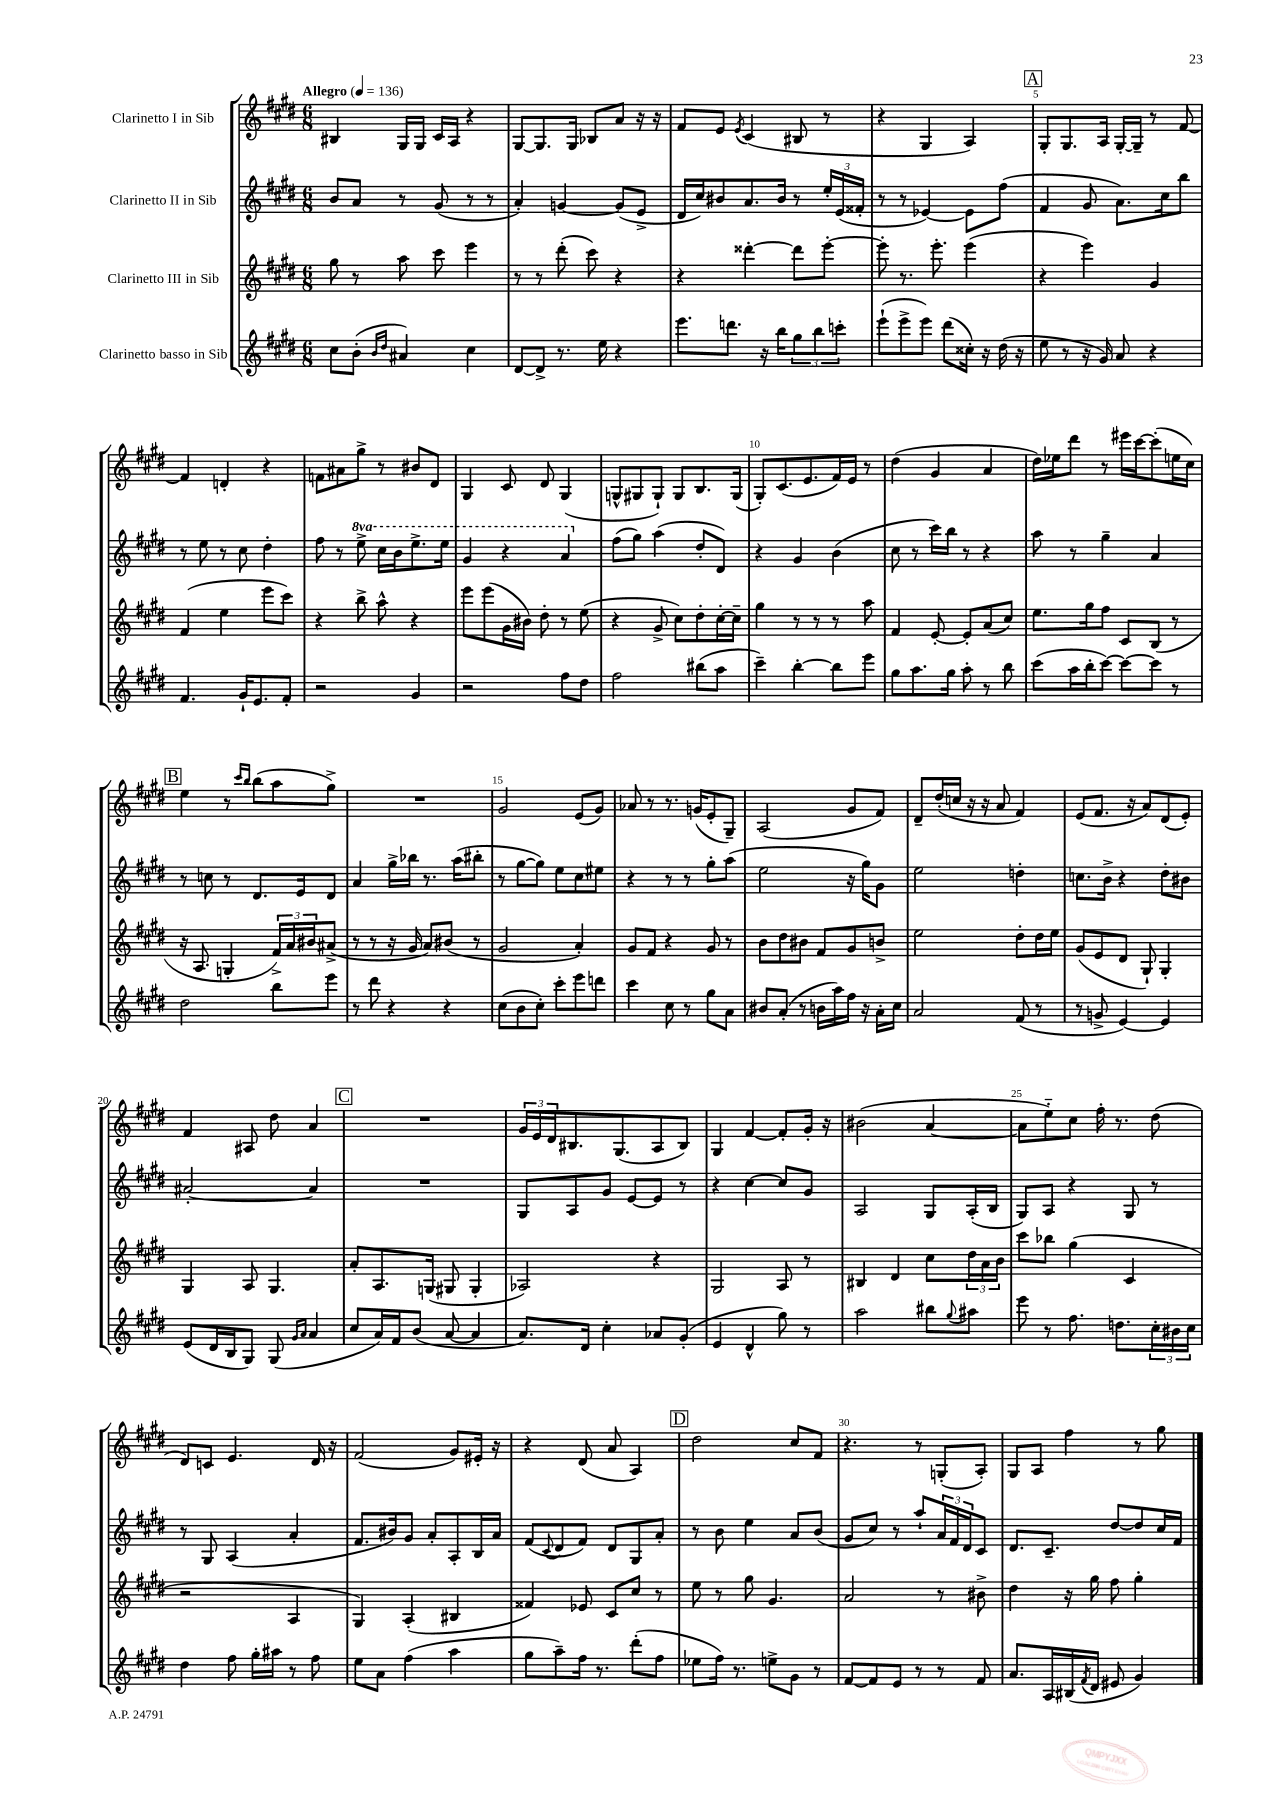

**kern	**kern	**kern	**kern
*staff4	*staff3	*staff2	*staff1
*clefG2	*clefG2	*clefG2	*clefG2
*k[f#c#g#d#]	*k[f#c#g#d#]	*k[f#c#g#d#]	*k[f#c#g#d#]
*M6/8	*M6/8	*M6/8	*M6/8
*MM136	*MM136	*MM136	*MM136
8cc#\L	8gg#\	8b/L	4B#/
(8b'\J	8r	8a/J	.
16qqb/LL	.	.	.
16qqdd#/JJ	.	.	.
4a#/)	8aa\	8r	16G#/LL
.	.	.	16G#/JJ
.	8ccc#\	(8g#/	16c#/LL
.	.	.	16A/JJ
4cc#\	4eee\	8r	4r
.	.	8r	.
=	=	=	=
[8d#/L	8r	4a'/)	[8G#/L
8d#^/]J	8r	.	8.G#/]
8.r	(8ddd#'\	[4g/	.
.	.	.	16G#/Jk
.	8ccc#\)	.	8B-/L
16ee\	.	.	.
4r	4r	(8g/]L	8a/J
.	.	8e^/J	16r
.	.	.	16r
=	=	=	=
8.eee\L	4r	16d#/LL	8f#/L
.	.	16cc#/J)	.
.	.	8b#/	8e/J
8.ddd\J	.	.	.
.	.	.	8qe/
.	[4ddd##'\	8.a/	(4c#/
16r	.	.	.
16bb\LK	.	16b#/Jk	.
12gg#\	8ddd##\]L	8r	8B#/
12bb\	.	.	.
.	[8eee'\J	24ee'/LL	8r
12ccc'\J	.	(24e/	.
.	.	24f##'/JJ	.
=	=	=	=
(8eee`\L	8eee'\]	8r	4r
8eee^\	8.r	8r	.
8eee\J)	.	[4e-/)	4G#/
.	8.eee'\	.	.
(8ddd#\L	.	.	.
16cc##'\Jk)	(4eee\	8e-\]L	4A/)
16r	.	.	.
(16dd#\	.	(8ff#\J	.
16r	.	.	.
=	=	=	=
8ee\	4r	4f#/	8G#'/L
8r	.	.	8.G#/
16r	4eee\)	8g#/	.
16g#/)	.	.	16A/Jk
8a/	.	8.a\L)	[16G#'/LL
.	.	.	16G#~/]JJ
4r	4g#/	.	8r
.	.	16cc#\k	.
.	.	8bb\J	[8f#/
=	=	=	=
4.f#/	(4f#/	8r	4f#/]
.	.	8ee\	.
.	4ee\	8r	4d'/
16g#`/LK	.	8cc#\	.
8.e/	.	.	.
.	8eee\L	4dd#'\	4r
8f#'/J	8ccc#\J)	.	.
=	=	=	=
2r	4r	8ff#\	8f\L
.	.	8r	8a#\
.	8bb^\	8eee^\	8gg#^\J
.	8aa^^\	16ccc#\LL	8r
.	.	16bb\J	.
4g#/	4r	8.eee^\	8b#/L
.	.	.	8d#/J
.	.	16eee\Jk	.
=	=	=	=
2r	8eee\L	4gg#/	4G#/
.	(8eee\	.	.
.	16g#\L	4r	8c#/
.	16b#\JJ)	.	.
.	8dd#'\	.	8d#/
8ff#\L	8r	4aa/	(4G#/
8dd#\J	(8ee\	.	.
=	=	=	=
2ff#\	4r	(8ff#\L	8G^^/L
.	.	8gg#\J)	8G#/
.	8g#^/	(4aa\	8G#`/J)
.	8cc#\L)	.	8G#/L
(8bb#\L	8dd#'\	8dd#'/L	8.B/
8aa\J	[16cc#'\L	8d#/J)	.
.	16cc#~\]JJ	.	(16G#/Jk
=	=	=	=
4ccc#~\)	4gg#\	4r	8G#'/L)
.	.	.	(8.c#/
[4bb'\	8r	4g#/	.
.	.	.	8.e/
.	8r	.	.
8bb\]L	8r	(4b\	16f#/L)
.	.	.	16e/JJ
8eee\J	8aa\	.	8r
=	=	=	=
8gg#\L	4f#/	8cc#\	(4dd#\
8.aa\	.	8r	.
.	[8e'/	16ccc#\LL)	4g#/
16gg#\Jk	.	16bb\JJ	.
8aa'\	8e'/]L	8r	.
8r	(8a/	4r	4a/
8bb\	8cc#/J)	.	.
=	=	=	=
(8ccc#\L	8.ee\L	8aa\	16dd#\LL)
.	.	.	16ee-\J
16aa\L	.	8r	8ddd#\J
16bb'\J	16gg#\k	.	.
[8ccc#\J)	8ff#\J	4gg#~\	8r
8ccc#\_L	8c#/L	.	16eee#\LL
.	.	.	[16ccc#\J
8ccc#\]J	(8B/J	4a/	(8ccc#'\]
8r	8r	.	16ee\L
.	.	.	16cc#\JJ)
=	=	=	=
2dd#\	16r	8r	4ee\
.	8.A/	.	.
.	.	8cc\	.
.	4G'/	8r	8r
.	.	.	16qqccc#/LL
.	.	.	16qqbb/JJ
.	.	8.d#/L	(8bb\L
8bb\L	24f#^/LL)	.	8aa\
.	24a/	.	.
.	.	16e/k	.
.	24b#/J	.	.
8eee\J	(8a#^/J	8d#/J	8gg#^\J)
=	=	=	=
8r	8r	4a/	2.r
8ddd#\	8r	.	.
4r	16r	16gg#^\LL	.
.	16g#/	16bb-\JJ	.
.	8a/L)	8.r	.
4r	(8b#/J	.	.
.	.	(16aa\LK	.
.	8r	8bb#'\J	.
=	=	=	=
(8cc#\L	2g#/	8r	2g#/
8b\	.	[8gg#\L	.
8cc#'\J)	.	8gg#\]J)	.
8ccc#'\L	.	8ee\L	.
8eee\	4a'/)	8cc#\	(8e/L
8ddd\J	.	8ee#\J	8g#/J)
=	=	=	=
4ccc#\	8g#/L	4r	8a-/
.	8f#/J	.	8r
8cc#\	4r	8r	8.r
8r	.	8r	.
.	.	.	(16g/LK
8gg#\L	8g#/	8gg#'\L	8e'/
8a\J	8r	(8aa\J	8G#~/J)
=	=	=	=
8b#/L	8b\L	2ee\	(2A/
(8a'/J	8dd#\	.	.
8r	8b#\J	.	.
16b\LL	8f#/L	.	.
16aa\)	.	.	.
16ff#\JJ	8g#/	16r	8g#/L
16r	.	16gg#\LK)	.
16a'\LL	8b^/J	8g#\J	8f#/J)
16cc#\JJ	.	.	.
=	=	=	=
2a/	2ee\	2ee\	8d#~/L
.	.	.	(16dd#'/L
.	.	.	16cc/JJ
.	.	.	16r
.	.	.	16r
.	.	.	8a/
(8f#/	8dd#'\L	4dd'\	4f#/)
8r	16dd#\L	.	.
.	16ee\JJ	.	.
=	=	=	=
8r	(8g#/L	8.cc\L	(8e/L
8g^/	8e/	.	8.f#/J
.	.	16b^\Jk	.
[4e/)	8d#/J	4r	.
.	.	.	16r
.	8G#`/)	.	8a/L)
4e/]	4G#'/	8dd#'\L	(8d#/
.	.	8b#\J	8e'/J)
=	=	=	=
(8e/L	4G#/	[2a#'/	4f#/
16d#/L	.	.	.
16B/J	.	.	.
8G#/J)	8A/	.	8A#/
(8G#/	4.G#/	.	8dd#\
16qqg#/LL	.	.	.
16qqa/JJ	.	.	.
4a/	.	4a#/]	4a/
=	=	=	=
8cc#/L	8a'/L	2.r	2.r
16a/L)	8.A/	.	.
16f#/J	.	.	.
(8b/J	.	.	.
.	(16G/Jk	.	.
[8a/	8G#/	.	.
4a/]	4G#'/	.	.
=	=	=	=
8.a/L)	2A-/)	8G#/L	24g#/LL
.	.	.	24e/
.	.	.	24d#/J
.	.	8A/	8.B#/
16d#/Jk	.	.	.
4cc#'\	.	8g#/J	.
.	.	.	(8.G#/
.	.	[8e/L	.
8a-/L	4r	8e/]J	8A/
(8g#'/J	.	8r	8B#/J)
=	=	=	=
4e/	2G#/	4r	4G#/
4d#^^/	.	[4cc#\	[4f#/
8gg#\)	8A/	8cc#/]L	8f#'/]L
8r	8r	8g#/J	16g#'/Jk
.	.	.	16r
=	=	=	=
2aa\	4B#/	2A/	(2b#\
.	4d#/	.	.
8bb#\L	8cc#\L	8G#/L	[4a/
8qqgg#/	.	.	.
8aa#\J	24dd#\L	(16A'/L	.
.	24a\	.	.
.	.	16B/JJ	.
.	24b\JJ	.	.
=	=	=	=
8eee\	8ccc#\L	8G#/L)	8a\]L
8r	8bb-\J	8A/J	8ee'~\)
8.ff#\	(4gg#\	4r	8cc#\J
.	.	.	16ff#'\
8.dd\L	.	.	8.r
.	4c#/	8G#/	.
24cc#'\L	.	8r	(8dd#\
24b#\	.	.	.
24cc#\JJ	.	.	.
=	=	=	=
4dd#\	2r	8r	8d#/L)
.	.	8G#/	8c/J
8ff#\	.	(4A/	4.e/
16gg#'\LL	.	.	.
16aa#\JJ	.	.	.
8r	4A/	4a'/	.
8ff#\	.	.	16d#/
.	.	.	16r
=	=	=	=
8ee\L	4G#/)	8.f#/L	(2f#/
8a\J	.	.	.
.	.	16b#/k)	.
(4ff#\	(4A'/	8g#/J	.
.	.	8a'/L	.
4aa\	4B#/	8A'/	8g#/L)
.	.	16B/L	16e#'/Jk
.	.	16a/JJ	16r
=	=	=	=
8gg#\L	4f##/)	(8f#/L	4r
.	.	8qqc#/	.
8aa~\)	.	8d#/	.
16ff#\Jk	8e-/	8f#/J)	(8d#/
8.r	.	.	.
.	8c#/L	8d#/L	8a/
(8ddd#'\L	8cc#/J	8G#/	4A/)
8ff#\J	8r	8a'/J	.
=	=	=	=
8ee-\L	8ee\	8r	2dd#\
16ff#\Jk)	8r	8b\	.
8.r	.	.	.
.	8gg#\	4ee\	.
8ee^\L	4.g#/	.	.
8g#\J	.	8a/L	8cc#/L
8r	.	(8b/J	8f#/J
=	=	=	=
[8f#/L	2a/	8g#/L	4.r
8f#/]	.	8cc#/J)	.
8e/J	.	8r	.
8r	.	8aa`/L	8r
8r	8r	24a/L	(8G'/L
.	.	24f#/	.
.	.	24d#/J	.
8f#/	8b#^\	8c#/J	8A'/J)
=	=	=	=
8.a/L	4dd#\	8.d#/L	8G#/L
.	.	.	8A/J
16A/L	.	8.c#~/J	.
(16B#/	16r	.	4ff#\
8qf#/	.	.	.
16d#/JJ	16gg#\	.	.
8e#/	8ff#\	[8dd#/L	.
4g#/)	4gg#'\	8dd#/]	8r
.	.	16cc#/L	8gg#\
.	.	16f#/JJ	.
==	==	==	==
*-	*-	*-	*-
